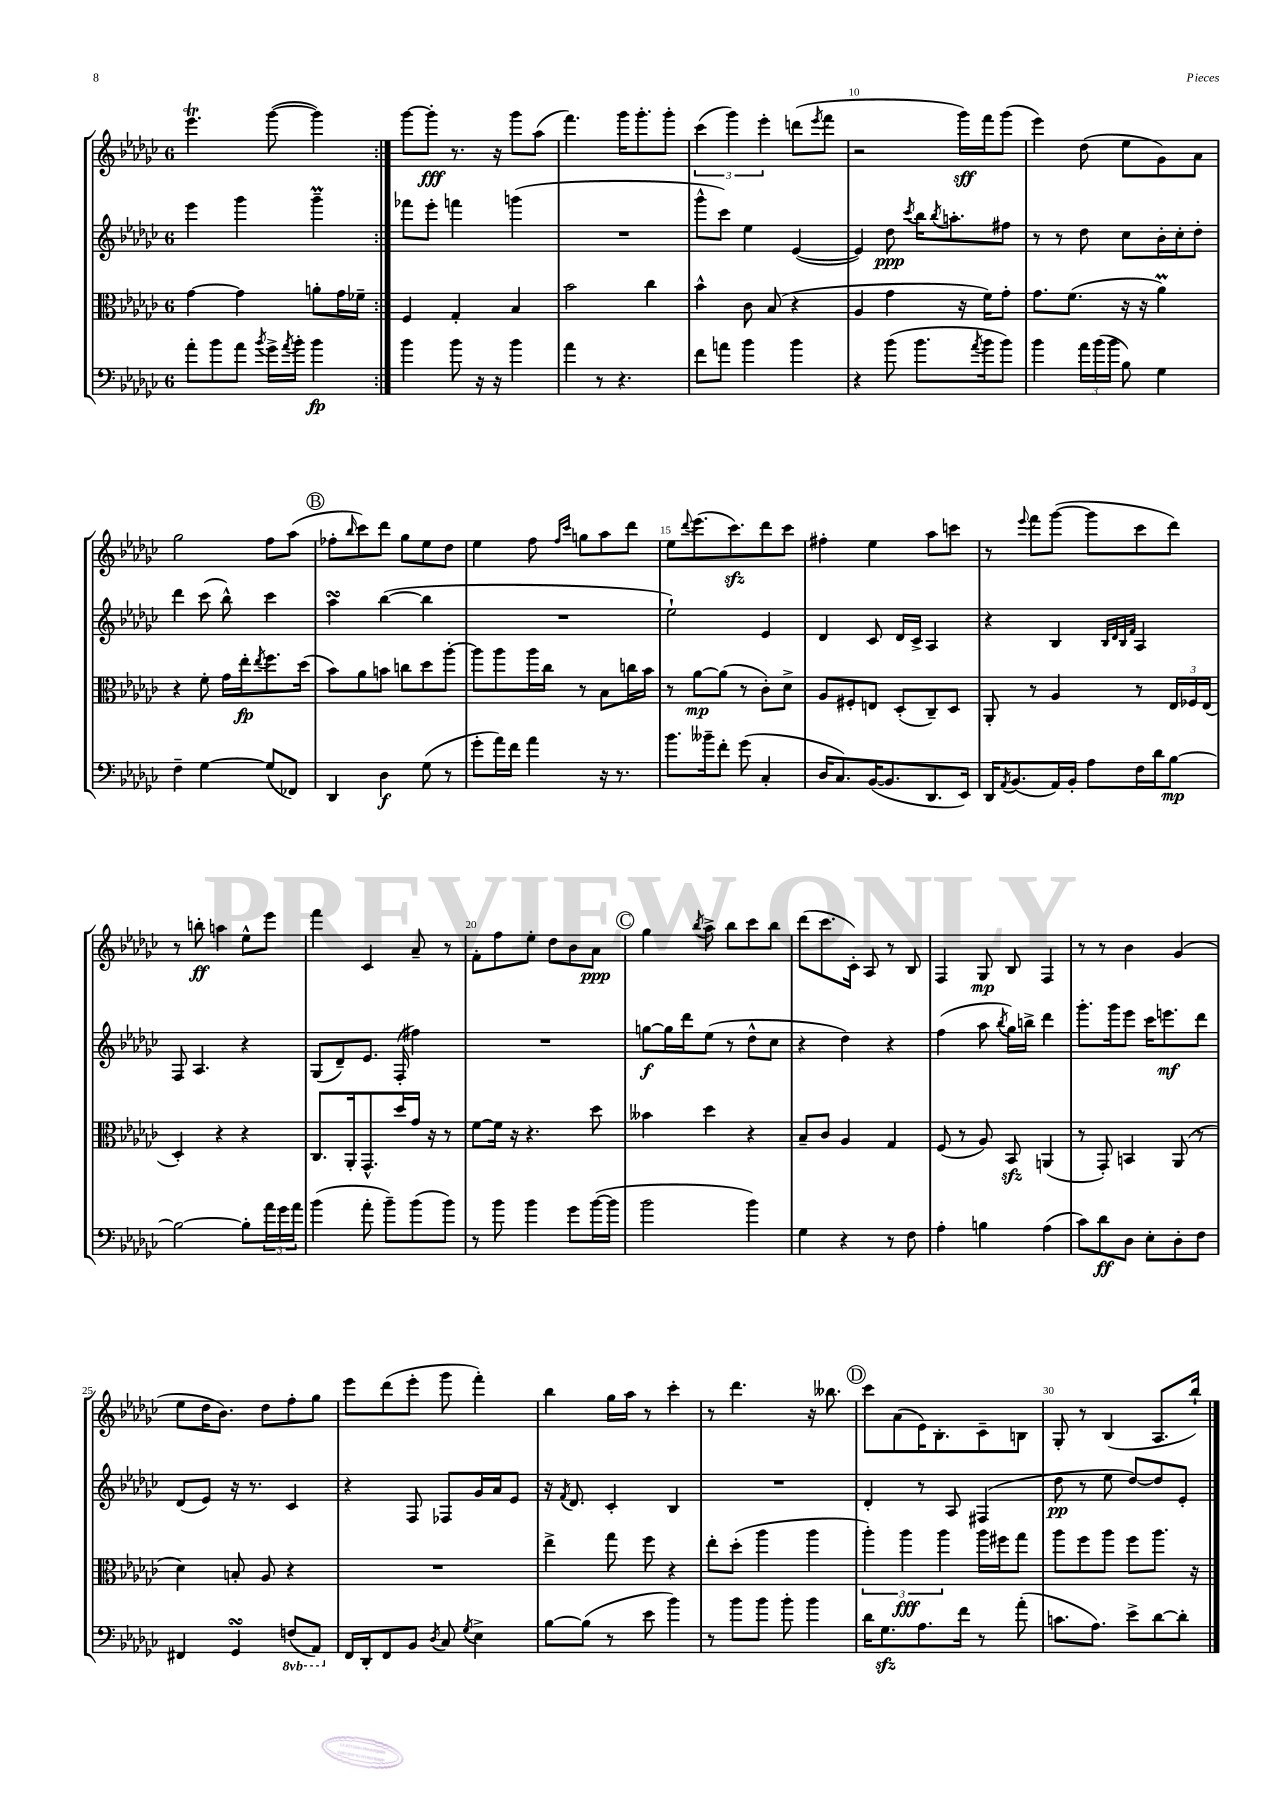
<<
\new StaffGroup <<
\new Staff = "s0" {
    \clef treble \key ges \major \once \override Staff.TimeSignature.style = #'single-digit \time 6/8
    \repeat volta 2 { ees'''4.\trill ges'''8~( ges'''4) | }
    ges'''8~ ges'''8-.\fff r8. r16 ges'''8 aes''8( |
    f'''4.) ges'''16 ges'''8.-. ges'''8-. |
    \tuplet 3/2 { ces'''4( ges'''4) ees'''4-. } d'''8( \acciaccatura { ees'''8 } f'''8 |
    r2 ges'''16\sff) f'''16 ges'''8( |
    ees'''4) des''8( ees''8 ges'8) aes'8 |
    ges''2 f''8 aes''8( |
    \mark \markup { \circle "B" } fes''8-. \grace { bes''16 } ces'''8) des'''8 ges''8 ees''8 des''8 |
    ees''4 f''8 \grace { f''16 ces'''16 } g''8 aes''8 des'''8 |
    ees''8 \appoggiatura { des'''8 } ees'''8.( ces'''8.\sfz) des'''8 ces'''8 |
    fis''4-. ees''4 aes''8 c'''8 |
    r8 \appoggiatura { ees'''8 } f'''8 ges'''8~( ges'''8 ces'''8 des'''8) |
    r8 b''8-.\ff a''4 ees''8-^ ees'''8 |
    f'''4 ces'4 aes'8-- r8 |
    f'8-. f''8 ees''8-. des''8 bes'8 aes'8\ppp |
    \mark \markup { \circle "C" } ges''4 \acciaccatura { bes''8 } aes''8-> bes''8 ces'''8 bes''8 |
    des'''8( ces'''8. ces'16-.) aes8 r8 bes8 |
    f4 ges8\mp bes8 f4 |
    r8 r8 bes'4 ges'4( |
    ees''8 des''16 bes'8.) des''8 f''8-. ges''8 |
    ees'''8 des'''8( ees'''8-. ges'''8 f'''4-.) |
    bes''4 ges''16 aes''16 r8 ces'''4-. |
    r8 des'''4. r16 beses''8. |
    \mark \markup { \circle "D" } ces'''8 aes'8( ees'16) bes8.-. ces'8-- b8 |
    ges8-. r8 bes4( aes8. bes''16-!) \bar "|." |
}
\new Staff = "s1" {
    \clef treble \key ges \major \once \override Staff.TimeSignature.style = #'single-digit \time 6/8
    \repeat volta 2 { ees'''4 ges'''4 ges'''4--\prall | }
    fes'''8 ees'''8-. f'''4 g'''4( |
    R2. |
    ges'''8-^ ces'''8) ees''4 ees'4~( |
    ees'4) des''8\ppp \acciaccatura { ces'''8 } bes''16 \acciaccatura { bes''8 } a''8.-. fis''8 |
    r8 r8 des''8 ces''8 bes'16-. ces''16-. des''8-. |
    des'''4 ces'''8( bes''8-^) ces'''4 |
    \mark \markup { \circle "B" } aes''4\turn bes''4~( bes''4 |
    R2. |
    ees''2-!) ees'4 |
    des'4 ces'8 des'16 ces'16-> aes4 |
    r4 bes4 \grace { bes32 des'32 bes32 f'32 } aes4 |
    f8 aes4. r4 |
    ges8( des'8--) ees'8. f16-.( fis''4) |
    R2. |
    \mark \markup { \circle "C" } g''8~\f g''16 des'''16 ees''8( r8 des''8-^ ces''8 |
    r4 des''4) r4 |
    f''4( aes''8 \acciaccatura { bes''8 } ges''16) b''16-> des'''4 |
    ges'''8.-. ges'''16 ees'''8 ces'''16 e'''8.\mf des'''8 |
    des'8( ees'8) r16 r8. ces'4 |
    r4 f8 fes8 ges'16 aes'16 ees'8 |
    r16 \acciaccatura { f'8 } des'8. ces'4-. bes4 |
    R2. |
    \mark \markup { \circle "D" } des'4-. r8 aes8 fis4( |
    des''8\pp r8 ees''8 des''8~) des''8 ees'8-. \bar "|." |
}
\new Staff = "s2" {
    \clef alto \key ges \major \once \override Staff.TimeSignature.style = #'single-digit \time 6/8
    \repeat volta 2 { ges'4~ ges'4 a'8-. ges'16 fes'16-- | }
    f4 ges4-. bes4 |
    bes'2 ces''4 |
    bes'4-^ ces'8 bes8( r4 |
    aes4 ges'4 r16 f'16) ges'8-. |
    ges'8. f'8.( r16 r16 aes'4\prall) |
    r4 f'8-. ges'16 ees''16-.\fp \acciaccatura { ees''8 } f''8. des''16( |
    \mark \markup { \circle "B" } bes'8) aes'8 b'8 c''8 des''8 aes''8~-. |
    aes''8 aes''8 aes''16 ces''16 r8 bes8 c''16 bes'16 |
    r8 aes'8~\mp aes'8( r8 ces'8-.) des'8-> |
    aes8 fis8-. e8 des8-.( ces8--) des8 |
    aes,8-. r8 aes4 r8 \tuplet 3/2 { ees16 fes16 ees16( } |
    des4-.) r4 r4 |
    ces8. aes,16-. ges,8.-^ des''16 ges'16 r16 r8 |
    f'8~ f'16 r16 r4. des''8 |
    \mark \markup { \circle "C" } beses'4 des''4 r4 |
    bes8-- ces'8 aes4 ges4 |
    f8( r8 aes8) bes,8\sfz a,4( |
    r8 ges,8-.) b,4 aes,8( r8 |
    des'4) b8-. aes8 r4 |
    R2. |
    ees''4-> ges''8 f''8 r4 |
    ees''8-. des''8-.( aes''4 aes''4 |
    \mark \markup { \circle "D" } \tuplet 3/2 { aes''4-.) aes''4\fff aes''4 } aes''16 fis''16 ges''8 |
    aes''8 f''8 aes''8 f''8 aes''8. r16 \bar "|." |
}
\new Staff = "s3" {
    \clef bass \key ges \major \once \override Staff.TimeSignature.style = #'single-digit \time 6/8 \set Staff.ottavationMarkups = #ottavation-simple-ordinals
    \repeat volta 2 { aes'8-. bes'8 aes'8 \acciaccatura { bes'8 } ges'16-> \acciaccatura { aes'8 } bes'16-. bes'4\fp | }
    bes'4 bes'8 r16 r16 bes'4 |
    aes'4 r8 r4. |
    f'8 a'8 bes'4 bes'4 |
    r4 bes'8( bes'8. \acciaccatura { aes'8 } bes'16 bes'8) |
    bes'4 \tuplet 3/2 { aes'16 bes'16( bes'16 } bes8) ges4 |
    f4-- ges4~ ges8( fes,8) |
    \mark \markup { \circle "B" } des,4 des4\f ges8( r8 |
    ges'8-. aes'16) f'16 aes'4 r16 r8. |
    bes'8. beses'16-- f'8-. ges'8( ces4-. |
    des16 ces8.) bes,16~( bes,8. des,8. ees,16) |
    des,16 \acciaccatura { aes,8 } bes,8.( aes,16) bes,16-. aes8 f16 des'16 bes8~\mp |
    bes2~ bes8-. \tuplet 3/2 { aes'16 ges'16 aes'16 } |
    bes'4( aes'8-. bes'8--) bes'8( bes'8) |
    r8 bes'8 bes'4 ges'8 bes'16~( bes'16 |
    \mark \markup { \circle "C" } bes'2 bes'4) |
    ges4 r4 r8 f8 |
    aes4-. b4 aes4( |
    ces'8) des'8\ff des8 ees8-. des8-. f8 |
    fis,4 ges,4\turn \ottava #-1 f,8( aes,,8) \ottava #0 |
    f,16 des,16-. f,8 bes,8 \acciaccatura { des8 } ces8 \acciaccatura { ges8 } ees4-> |
    bes8~ bes8( r8 ees'8 bes'4) |
    r8 bes'8 bes'8 bes'8-. bes'4 |
    \mark \markup { \circle "D" } des'16 ges8.\sfz aes8. f'16 r8 aes'8-.( |
    c'8. aes8.) ees'8-> des'8~ des'8-. \bar "|." |
}
>>
>>
\layout { \context { \Score currentBarNumber = #6 \override BarNumber.break-visibility = ##(#f #t #t) barNumberVisibility = #(every-nth-bar-number-visible 5) } }
